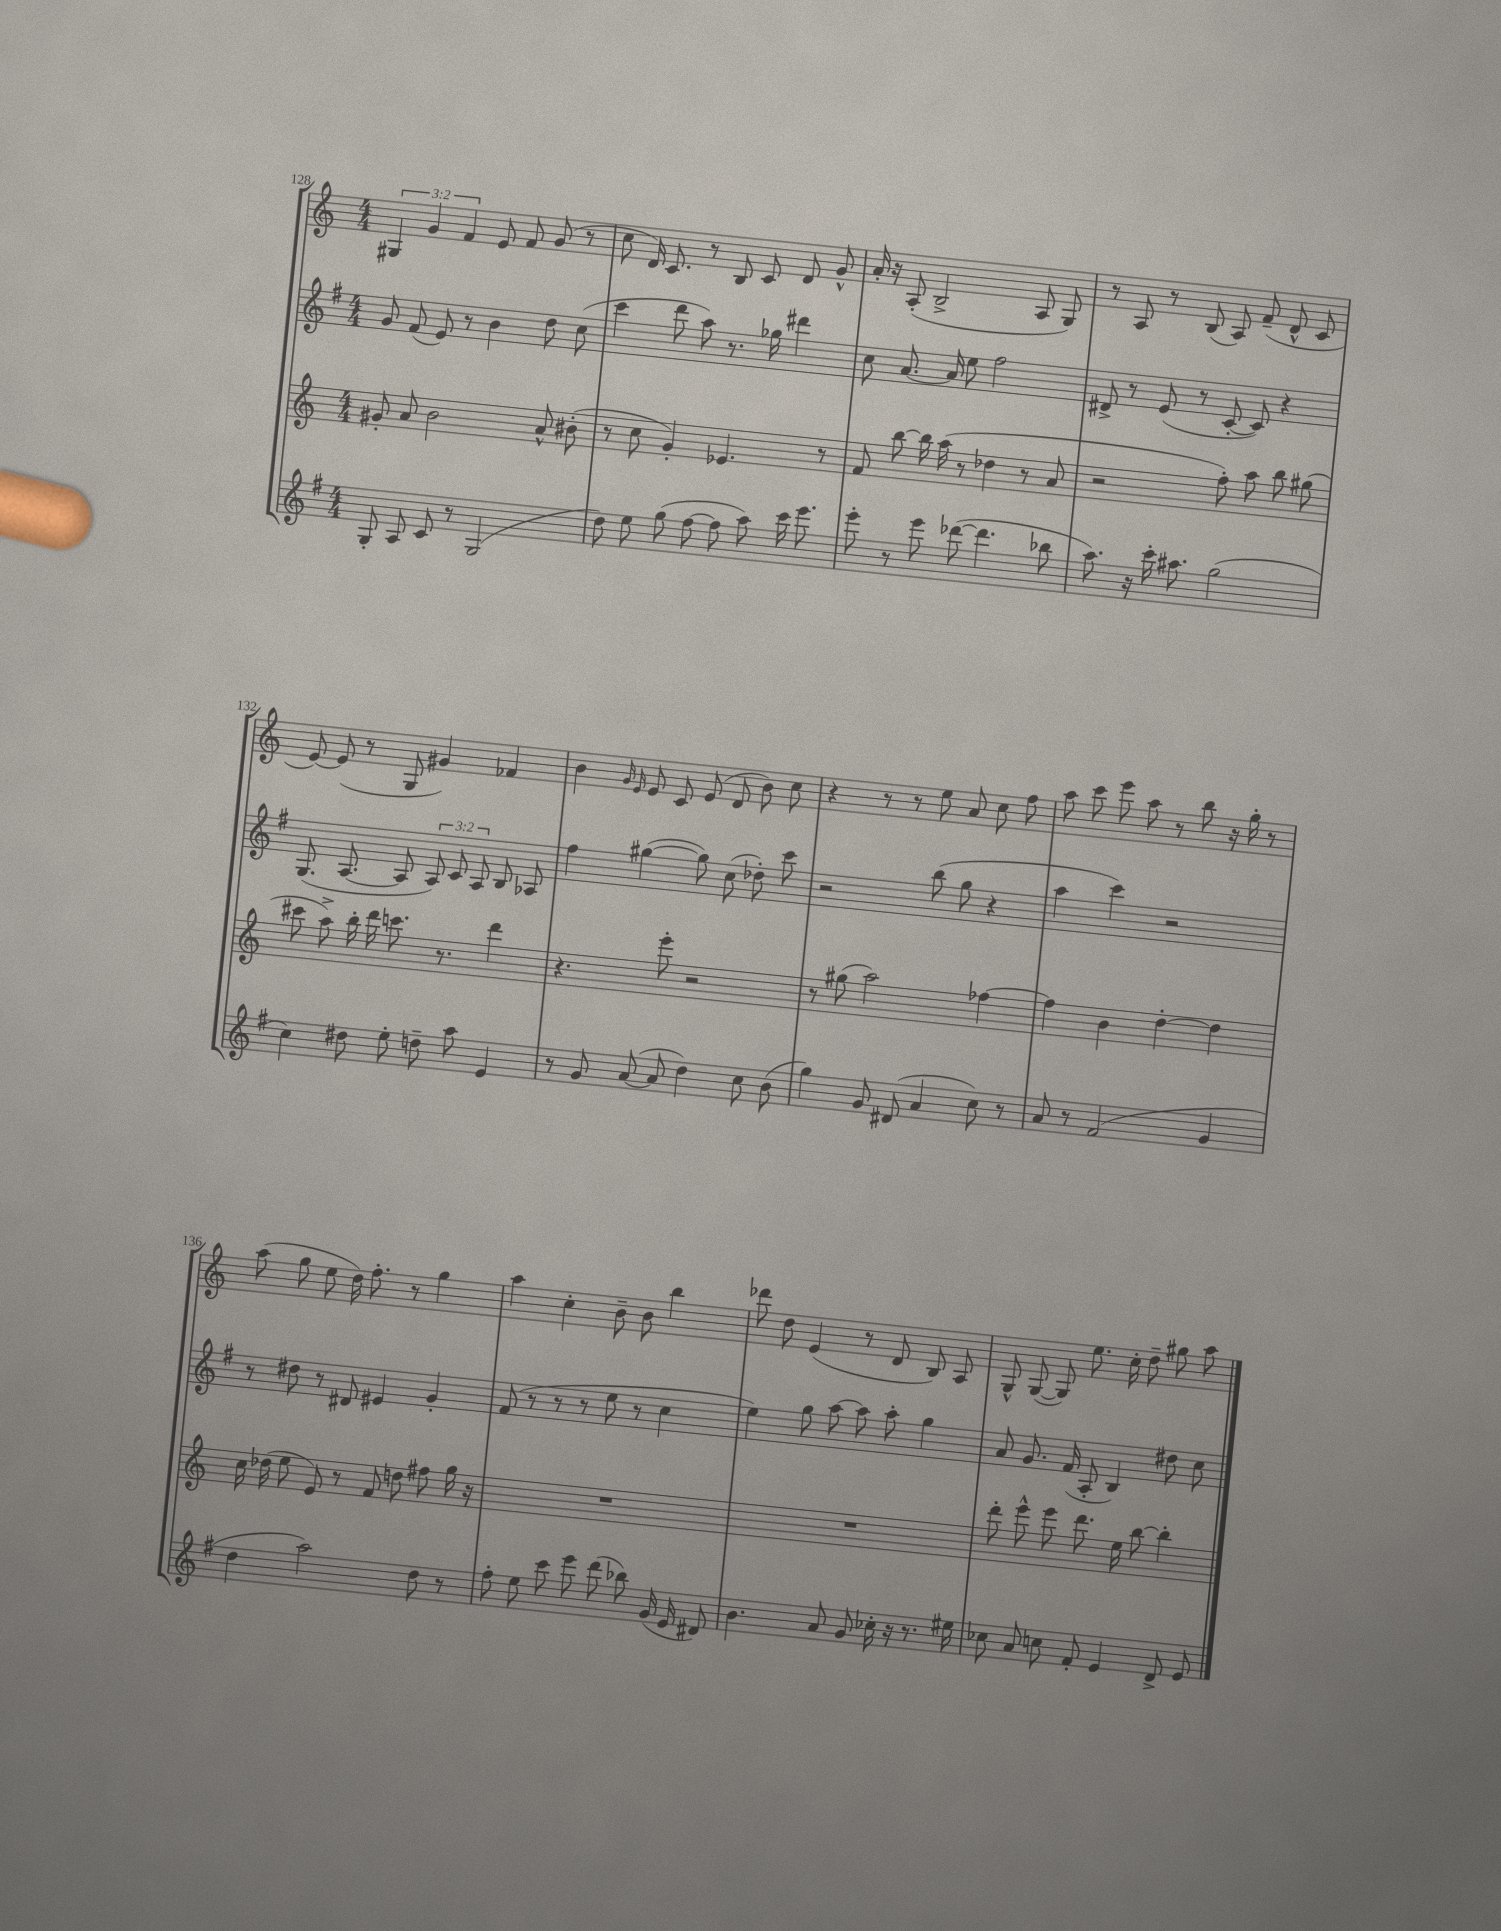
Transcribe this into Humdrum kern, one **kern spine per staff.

**kern	**kern	**kern	**kern
*staff4	*staff3	*staff2	*staff1
*clefG2	*clefG2	*clefG2	*clefG2
*k[f#]	*k[]	*k[f#]	*k[]
*M4/4	*M4/4	*M4/4	*M4/4
8G'	8g#'	8g	6G#
8A	8a	(8f#	.
.	.	.	6g
8c	2b	8e)	.
.	.	.	6f
8r	.	8r	.
(2G	.	4b	8e
.	.	.	8f
.	8a^^	8dd	(8g
.	(8b#'	(8cc	8r
=	=	=	=
8dd)	8r	4ccc	8cc
8ee	8cc	.	16d)
.	.	.	8.c
(8gg	4g')	8ddd	.
[8ff#	.	8aa)	8r
8ff#]	4.e-	8.r	8B
8aa)	.	.	8c
.	.	16gg-	.
16ccc	.	4ddd#	8d
8.eee	.	.	.
.	8r	.	8g^^
=	=	=	=
8eee'	8f	8cc	16a'
.	.	.	16r
8r	[8bb	[8.a	(8A'
8eee	16bb]	.	2B^
.	(16aa	16a]	.
([8ddd-	8r	8ee	.
4.ddd-]	4dd-	2ff#	.
.	8r	.	8A
8bb-	8a	.	8G)
=	=	=	=
8.aa)	2r	8d#^	8r
.	.	8r	8A
16r	.	.	.
16ccc'	.	(8e	8r
8.aa#	.	.	.
.	.	8r	(8B
(2gg	8ff')	[8c'	8A)
.	8aa	8c])	(8f~
.	8bb	4r	8d^^
.	(8gg#	.	8c
=	=	=	=
4cc)	8ccc#	(8.G	[8e)
.	8aa^)	.	(8e]
.	.	[8.A	.
8dd#	16bb'	.	8r
.	16ddd	.	.
8ee'	8.ccc	8A]	8G
8dd~	.	12A)	4g#)
.	8.r	.	.
.	.	12c	.
8aa	.	.	.
.	.	12A	.
4e	4ddd	8B	4f-
.	.	8A-	.
=	=	=	=
8r	4.r	4ff#	4b
8g	.	.	.
.	.	.	16qqg
.	.	.	16qqe
([8a	.	([4gg#	8e
8a]	8eee'	.	8c
4dd)	2r	8gg#])	(8e
.	.	(8cc	8d
8cc	.	8dd-')	8b)
(8b	.	8ccc	8cc
=	=	=	=
4gg)	8r	2r	4r
.	(8gg#	.	.
8g	2aa)	.	8r
(8d#	.	.	8r
4a	.	(8bb	8ee
.	.	8gg	8a
8cc)	[4ff-	4r	8cc
8r	.	.	8ff
=	=	=	=
8a	4ff-]	4aa	8aa
8r	.	.	8ccc
(2f#	4b	4ccc)	8eee
.	.	.	8aa
.	[4dd'	2r	8r
.	.	.	8bb
4g	4dd]	.	16r
.	.	.	16gg'
.	.	.	8r
=	=	=	=
4dd	16cc	8r	(8aa
.	(16dd-	.	.
.	8ee	8dd#	8gg
2aa)	8e)	8r	8ee
.	8r	8d#	16dd)
.	.	.	8.ff'
.	8f	4e#	.
.	8dd	.	8r
8dd	8ff#	4g'	4gg
8r	16gg	.	.
.	16r	.	.
=	=	=	=
8ff#'	1r	(8f#	4aa
8ee	.	8r	.
8ccc	.	8r	4cc'
8eee	.	8r	.
(8ddd	.	8ee	8b~
8bb-)	.	8r	8b
(16g	.	4cc	4bb
16e	.	.	.
8d#)	.	.	.
=	=	=	=
4.b	1r	4ee)	8ddd-
.	.	.	8dd
.	.	8gg	(4e
8a	.	[8aa	.
8g	.	8aa]	8r
16cc-'	.	8aa'	8d
16r	.	.	.
8.r	.	4gg	8B)
.	.	.	8A
16ee#	.	.	.
=	=	=	=
8cc-	8ddd'	8a	8G^^
8a	8eee^^	8.g	([8G
8cc	8eee	.	8G])
.	.	(16f#	.
8f#'	8.ddd	8A'	8.ee
4e	.	4B)	.
.	16ee	.	16cc'
.	[8bb	.	8dd~
8d^	4bb']	8dd#	8gg#
8e	.	8cc	8aa
==	==	==	==
*-	*-	*-	*-
